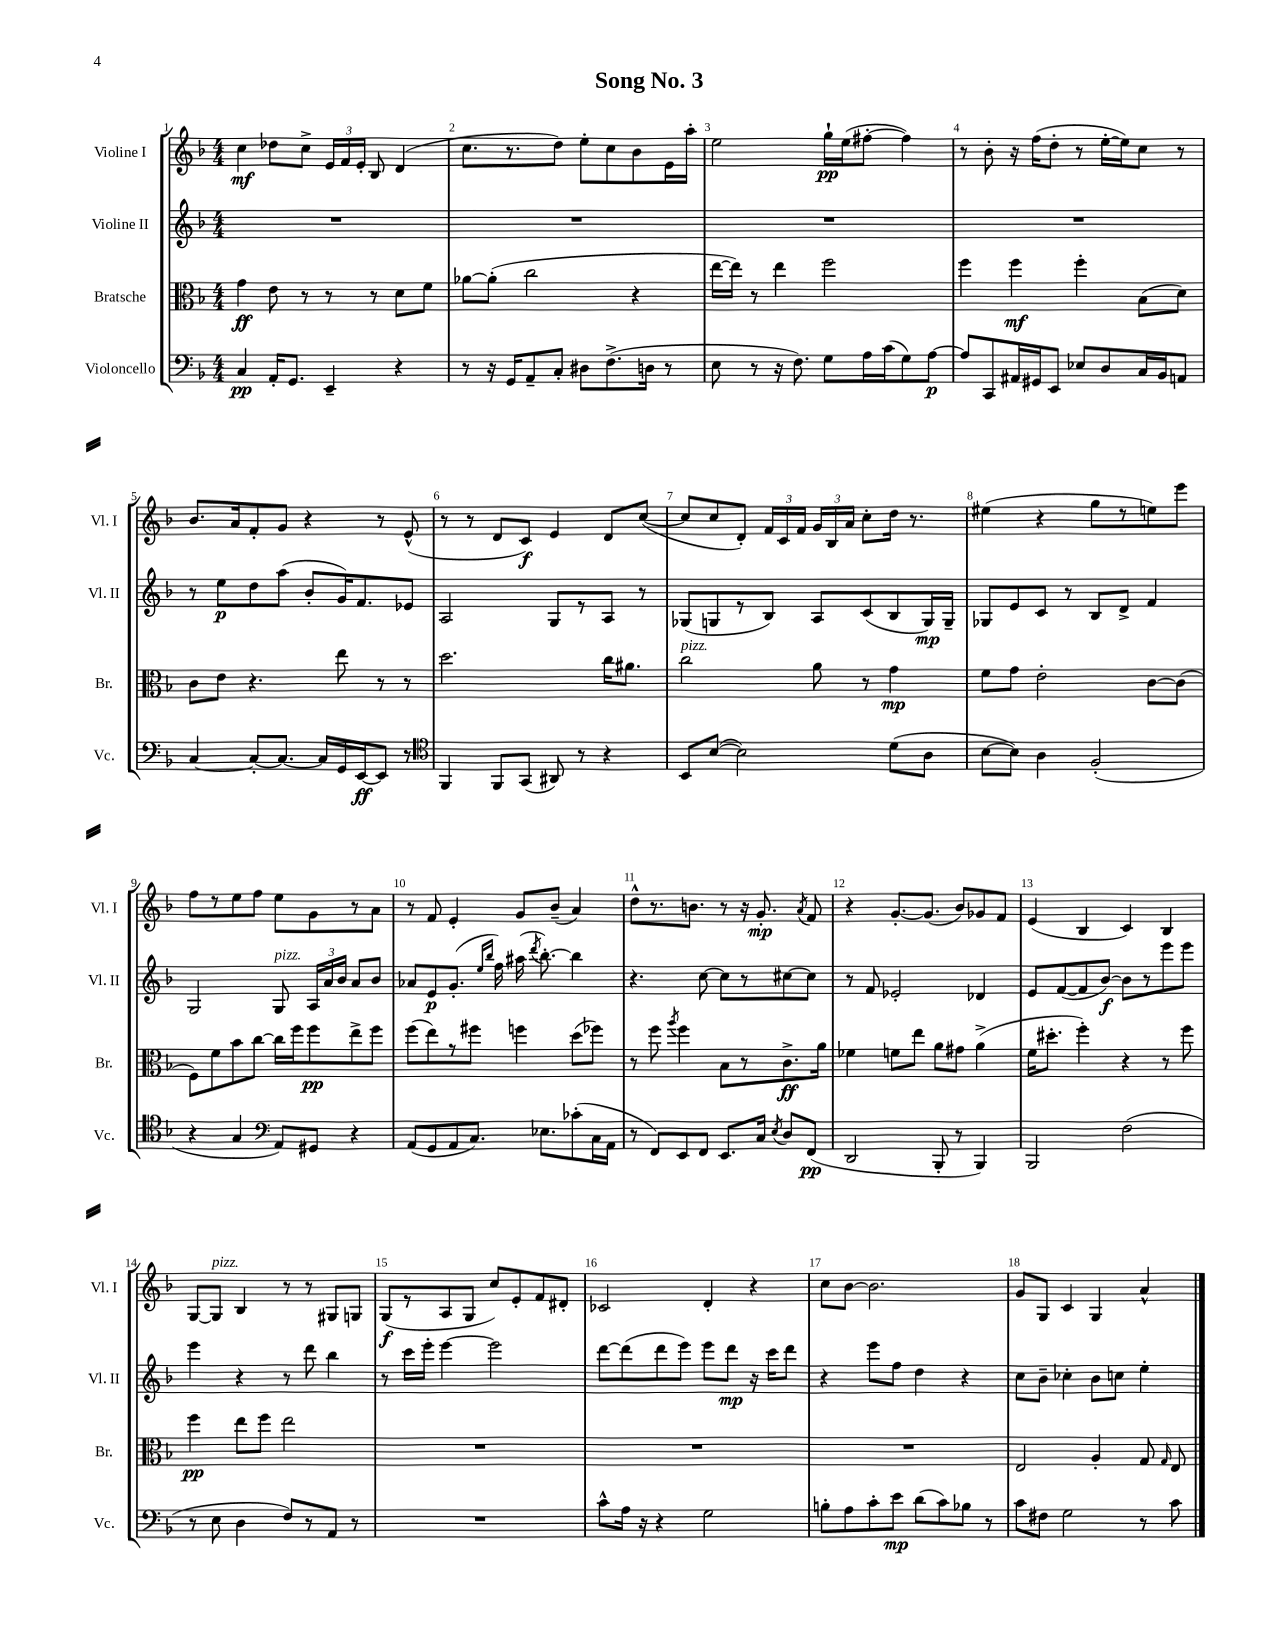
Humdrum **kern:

**kern	**dynam	**kern	**dynam	**kern	**dynam	**kern	**dynam
*part4	*part4	*part3	*part3	*part2	*part2	*part1	*part1
*staff4	*staff4	*staff3	*staff3	*staff2	*staff2	*staff1	*staff1
*I"Violoncello	*	*I"Bratsche	*	*I"Violine II	*	*I"Violine I	*
*I'Vc.	*	*I'Br.	*	*I'Vl. II	*	*I'Vl. I	*
*clefF4	*	*clefC3	*	*clefG2	*	*clefG2	*
*k[b-]	*	*k[b-]	*	*k[b-]	*	*k[b-]	*
*M4/4	*	*M4/4	*	*M4/4	*	*M4/4	*
=1	=1	=1	=1	=1	=1	=1	=1
4C/	pp	4g\	ff	1r	.	4cc\	mf
16AA'/KL	.	8e\	.	.	.	8dd-X\L	.
8.GG/J	.	.	.	.	.	.	.
.	.	8r	.	.	.	8cc^\J	.
4EE~/	.	8r	.	.	.	24e/LL	.
.	.	.	.	.	.	24f/	.
.	.	.	.	.	.	24e'/JJ	.
.	.	8r	.	.	.	8B-/	.
4r	.	8d\L	.	.	.	(4d/	.
.	.	8f\J	.	.	.	.	.
=2	=2	=2	=2	=2	=2	=2	=2
8r	.	[8a-X\L	.	1r	.	8.cc\L	.
16r	.	(8a-'\J]	.	.	.	.	.
16GG/KL	.	.	.	.	.	8.r	.
8AA~/	.	2cc\	.	.	.	.	.
8C'/J	.	.	.	.	.	8dd\J)	.
8D#X\L	.	.	.	.	.	8ee'\L	.
(8.F^\	.	.	.	.	.	8cc\	.
.	.	4r	.	.	.	8b-\	.
16Dn\Jk	.	.	.	.	.	.	.
8r	.	.	.	.	.	16e\L	.
.	.	.	.	.	.	16aa'\JJ	.
=3	=3	=3	=3	=3	=3	=3	=3
8E\	.	[16ee\LL	.	1r	.	2ee\	.
.	.	16ee\JJ])	.	.	.	.	.
8r	.	8r	.	.	.	.	.
16r	.	4ee\	.	.	.	.	.
8.F\)	.	.	.	.	.	.	.
8G\L	.	2ff\	.	.	.	16gg`\LL	pp
.	.	.	.	.	.	(16ee\J	.
16A\L	.	.	.	.	.	[8ff#X'\J	.
(16c\J	.	.	.	.	.	.	.
8G\)	.	.	.	.	.	4ff#\])	.
[8A\J	p	.	.	.	.	.	.
=4	=4	=4	=4	=4	=4	=4	=4
8A/L]	.	4ff\	.	1r	.	8r	.
8CC/	.	.	.	.	.	8b-'\	.
16AA#X/L	.	4ff\	mf	.	.	16r	.
16GG#X/J	.	.	.	.	.	(16ff\KL	.
8EE/J	.	.	.	.	.	8dd'\J	.
8E-X/L	.	4ff'\	.	.	.	8r	.
8D/	.	.	.	.	.	[16ee'\LL	.
.	.	.	.	.	.	16ee\J])	.
16C/L	.	(8B-\L	.	.	.	8cc\J	.
16BB-/J	.	.	.	.	.	.	.
8AAn/J	.	8d\J)	.	.	.	8r	.
!!LO:LB:g=z
=5	=5	=5	=5	=5	=5	=5	=5
[4C/	.	8c\L	.	8r	.	8.b-/L	.
.	.	8e\J	.	8ee\L	p	.	.
.	.	.	.	.	.	16a/k	.
8C'/L_	.	4.r	.	8dd\	.	8f'/	.
8.C/J_	.	.	.	(8aa\J	.	8g/J	.
.	.	.	.	8b-'/L	.	4r	.
16C/LL]	.	.	.	.	.	.	.
16GG/	.	8ee\	.	16g/K)	.	.	.
[16EE/J	ff	.	.	8.f/	.	.	.
8EE/J]	.	8r	.	.	.	8r	.
8r	.	8r	.	8e-X/J	.	(8e^^/	.
=6	=6	=6	=6	=6	=6	=6	=6
*clefC4	*	*	*	*	*	*	*
4FF/	.	2.dd\	.	2A/	.	8r	.
.	.	.	.	.	.	8r	.
8FF/L	.	.	.	.	.	8d/L	.
(8GG/J	.	.	.	.	.	8c/J)	f
8AA#X/)	.	.	.	8G/L	.	4e/	.
8r	.	.	.	8r	.	.	.
4r	.	16cc\KL	.	8A/J	.	8d/L	.
.	.	8.a#X\J	.	.	.	.	.
.	.	.	.	8r	.	([8cc/J	.
=7	=7	=7	=7	=7	=7	=7	=7
!	!	!LO:TX:a:i:t=pizz.	!	!	!	!	!
8BB-/L	.	2cc\	.	(8G-X/L	.	8cc/L]	.
([8B-/J	.	.	.	8Gn/	.	8cc/	.
2B-\])	.	.	.	8r	.	8d'/J)	.
.	.	.	.	8B-/J)	.	24f/LL	.
.	.	.	.	.	.	24c/	.
.	.	.	.	.	.	24f/JJ	.
.	.	8a\	.	8A/L	.	24g/LL	.
.	.	.	.	.	.	24B-/	.
.	.	.	.	.	.	24a/JJ	.
.	.	8r	.	(8c/	.	8cc'\L	.
(8d\L	.	4g\	mp	8B-/	.	16dd\Jk	.
.	.	.	.	.	.	8.r	.
8A\J	.	.	.	16G/L)	mp	.	.
.	.	.	.	16G~/JJ	.	.	.
=8	=8	=8	=8	=8	=8	=8	=8
[8B-\L	.	8f\L	.	8G-X/L	.	(4ee#X\	.
8B-\J])	.	8g\J	.	8e/	.	.	.
4A\	.	2e'\	.	8c/J	.	4r	.
.	.	.	.	8r	.	.	.
(2F'/	.	.	.	8B-/L	.	8gg\L	.
.	.	.	.	8d^/J	.	8r	.
.	.	[8c\L	.	4f/	.	8een\)	.
.	.	(8c\J]	.	.	.	8eee\J	.
!!LO:LB:g=z
=9	=9	=9	=9	=9	=9	=9	=9
4r	.	8F\L)	.	2G/	.	8ff\L	.
.	.	8f\	.	.	.	8r	.
4G/	.	8b-\	.	.	.	8ee\	.
.	.	[8cc\J	.	.	.	8ff\J	.
*clefF4	*	*	*	*	*	*	*
!	!	!	!	!LO:TX:a:i:t=pizz.	!	!	!
8AA/L)	.	16cc\LL]	.	8G/	.	8ee\L	.
.	.	16ff\J	.	.	.	.	.
8GG#X/J	.	8ff\	pp	24A/LL	.	8g\	.
.	.	.	.	24a/	.	.	.
.	.	.	.	24b-/JJ	.	.	.
4r	.	8ee^\	.	8a/L	.	8r	.
.	.	8ff\J	.	8b-/J	.	8a\J	.
=10	=10	=10	=10	=10	=10	=10	=10
(8AA/L	.	(8ff\L	.	8a-X/L	.	8r	.
8GG/	.	8ee\)	.	8e/	p	8f/	.
8AA/	.	8r	.	(8.g'/J	.	4e'/	.
8.C/J)	.	8ff#X\J	.	.	.	.	.
.	.	.	.	16qqee/LL	.	.	.
.	.	.	.	16qqbb-/JJ	.	.	.
.	.	.	.	16ff\)	.	.	.
.	.	4ffn\	.	(16aa#X\	.	8g/L	.
.	.	.	.	8qddd/	.	.	.
8.E-X\L	.	.	.	[8.bb-'\)	.	.	.
.	.	.	.	.	.	(8b-~/J	.
(8c-X'\	.	(8dd\L	.	4bb-\]	.	4a/)	.
16C\L	.	8ff-X\J)	.	.	.	.	.
16AA\JJ	.	.	.	.	.	.	.
=11	=11	=11	=11	=11	=11	=11	=11
8r	.	8r	.	4.r	.	8dd^^\L	.
8FF/L)	.	8ff\	.	.	.	8.r	.
.	.	8qaa/	.	.	.	.	.
8EE/	.	4ff\	.	.	.	.	.
.	.	.	.	.	.	8.bn\J	.
8FF/J	.	.	.	[8cc\	.	.	.
8.EE/L	.	8B-\L	.	8cc\L]	.	8r	.
.	.	8r	.	8r	.	16r	.
16C/Jk	.	.	.	.	.	8.g'/	mp
8qE/	.	.	.	.	.	.	.
8D/L	.	8.c^\	ff	[8cc#X\	.	.	.
.	.	.	.	.	.	8qa/	.
(8FF/J	pp	.	.	8cc#\J]	.	8f/	.
.	.	16a\Jk	.	.	.	.	.
=12	=12	=12	=12	=12	=12	=12	=12
2DD/	.	4f-X\	.	8r	.	4r	.
.	.	.	.	8f/	.	.	.
.	.	8fn\L	.	2e-X'/	.	[8.g'/L	.
.	.	8ee\J	.	.	.	.	.
.	.	.	.	.	.	(8.g/J]	.
8BBB-'/	.	8a\L	.	.	.	.	.
8r	.	8g#X\J	.	.	.	8b-/L)	.
4BBB-/)	.	(4a^\	.	4d-X/	.	8g-X/	.
.	.	.	.	.	.	8f/J	.
=13	=13	=13	=13	=13	=13	=13	=13
2BBB-/	.	16f\KL	.	8e/L	.	(4e/	.
.	.	8.dd#X'\J	.	.	.	.	.
.	.	.	.	([8f/	.	.	.
.	.	4ff'\)	.	8f/]	.	4B-/	.
.	.	.	.	[8b-/J)	f	.	.
(2F\	.	4r	.	8b-\L]	.	4c/)	.
.	.	.	.	8r	.	.	.
.	.	8r	.	8eee\	.	4B-/	.
.	.	8ff\	.	8eee\J	.	.	.
!!LO:LB:g=z
=14	=14	=14	=14	=14	=14	=14	=14
8r	.	4ff\	pp	4eee\	.	[8G/L	.
!	!	!	!	!	!	!LO:TX:a:i:t=pizz.	!
8E\	.	.	.	.	.	8G/J]	.
4D\	.	8ee\L	.	4r	.	4B-/	.
.	.	8ff\J	.	.	.	.	.
8F/L)	.	2ee\	.	8r	.	8r	.
8r	.	.	.	8ddd\	.	8r	.
8AA/J	.	.	.	4bb-\	.	8G#X/L	.
8r	.	.	.	.	.	8Gn/J	.
=15	=15	=15	=15	=15	=15	=15	=15
1r	.	1r	.	8r	.	(8G/L	f
.	.	.	.	16ccc\LL	.	8r	.
.	.	.	.	16eee'\JJ	.	.	.
.	.	.	.	[4eee\	.	8A/	.
.	.	.	.	.	.	8G/J	.
.	.	.	.	2eee\]	.	8cc/L)	.
.	.	.	.	.	.	8e'/	.
.	.	.	.	.	.	8f/	.
.	.	.	.	.	.	8d#X'/J	.
=16	=16	=16	=16	=16	=16	=16	=16
8c^^\L	.	1r	.	[8ddd\L	.	2c-X/	.
16A\Jk	.	.	.	(8ddd\]	.	.	.
16r	.	.	.	.	.	.	.
4r	.	.	.	8ddd\	.	.	.
.	.	.	.	8eee\J)	.	.	.
2G\	.	.	.	8eee\L	.	4d'/	.
.	.	.	.	8ddd\J	mp	.	.
.	.	.	.	16r	.	4r	.
.	.	.	.	16ccc\KL	.	.	.
.	.	.	.	8ddd\J	.	.	.
=17	=17	=17	=17	=17	=17	=17	=17
8Bn'\L	.	1r	.	4r	.	8cc\L	.
8A\	.	.	.	.	.	[8b-\J	.
8c'\	.	.	.	8eee\L	.	2.b-\]	.
8e\J	mp	.	.	8ff\J	.	.	.
(8d\L	.	.	.	4dd\	.	.	.
8c\)	.	.	.	.	.	.	.
8B-X\J	.	.	.	4r	.	.	.
8r	.	.	.	.	.	.	.
=18	=18	=18	=18	=18	=18	=18	=18
8c\L	.	2E/	.	8cc\L	.	8g/L	.
8F#X\J	.	.	.	8b-~\J	.	8G/J	.
2G\	.	.	.	4cc-X'\	.	4c/	.
.	.	4A'/	.	8b-\L	.	4G/	.
.	.	.	.	8ccn\J	.	.	.
8r	.	8G/	.	4ee'\	.	4a^^/	.
.	.	16qqG/	.	.	.	.	.
8c\	.	8E/	.	.	.	.	.
==	==	==	==	==	==	==	==
*-	*-	*-	*-	*-	*-	*-	*-
